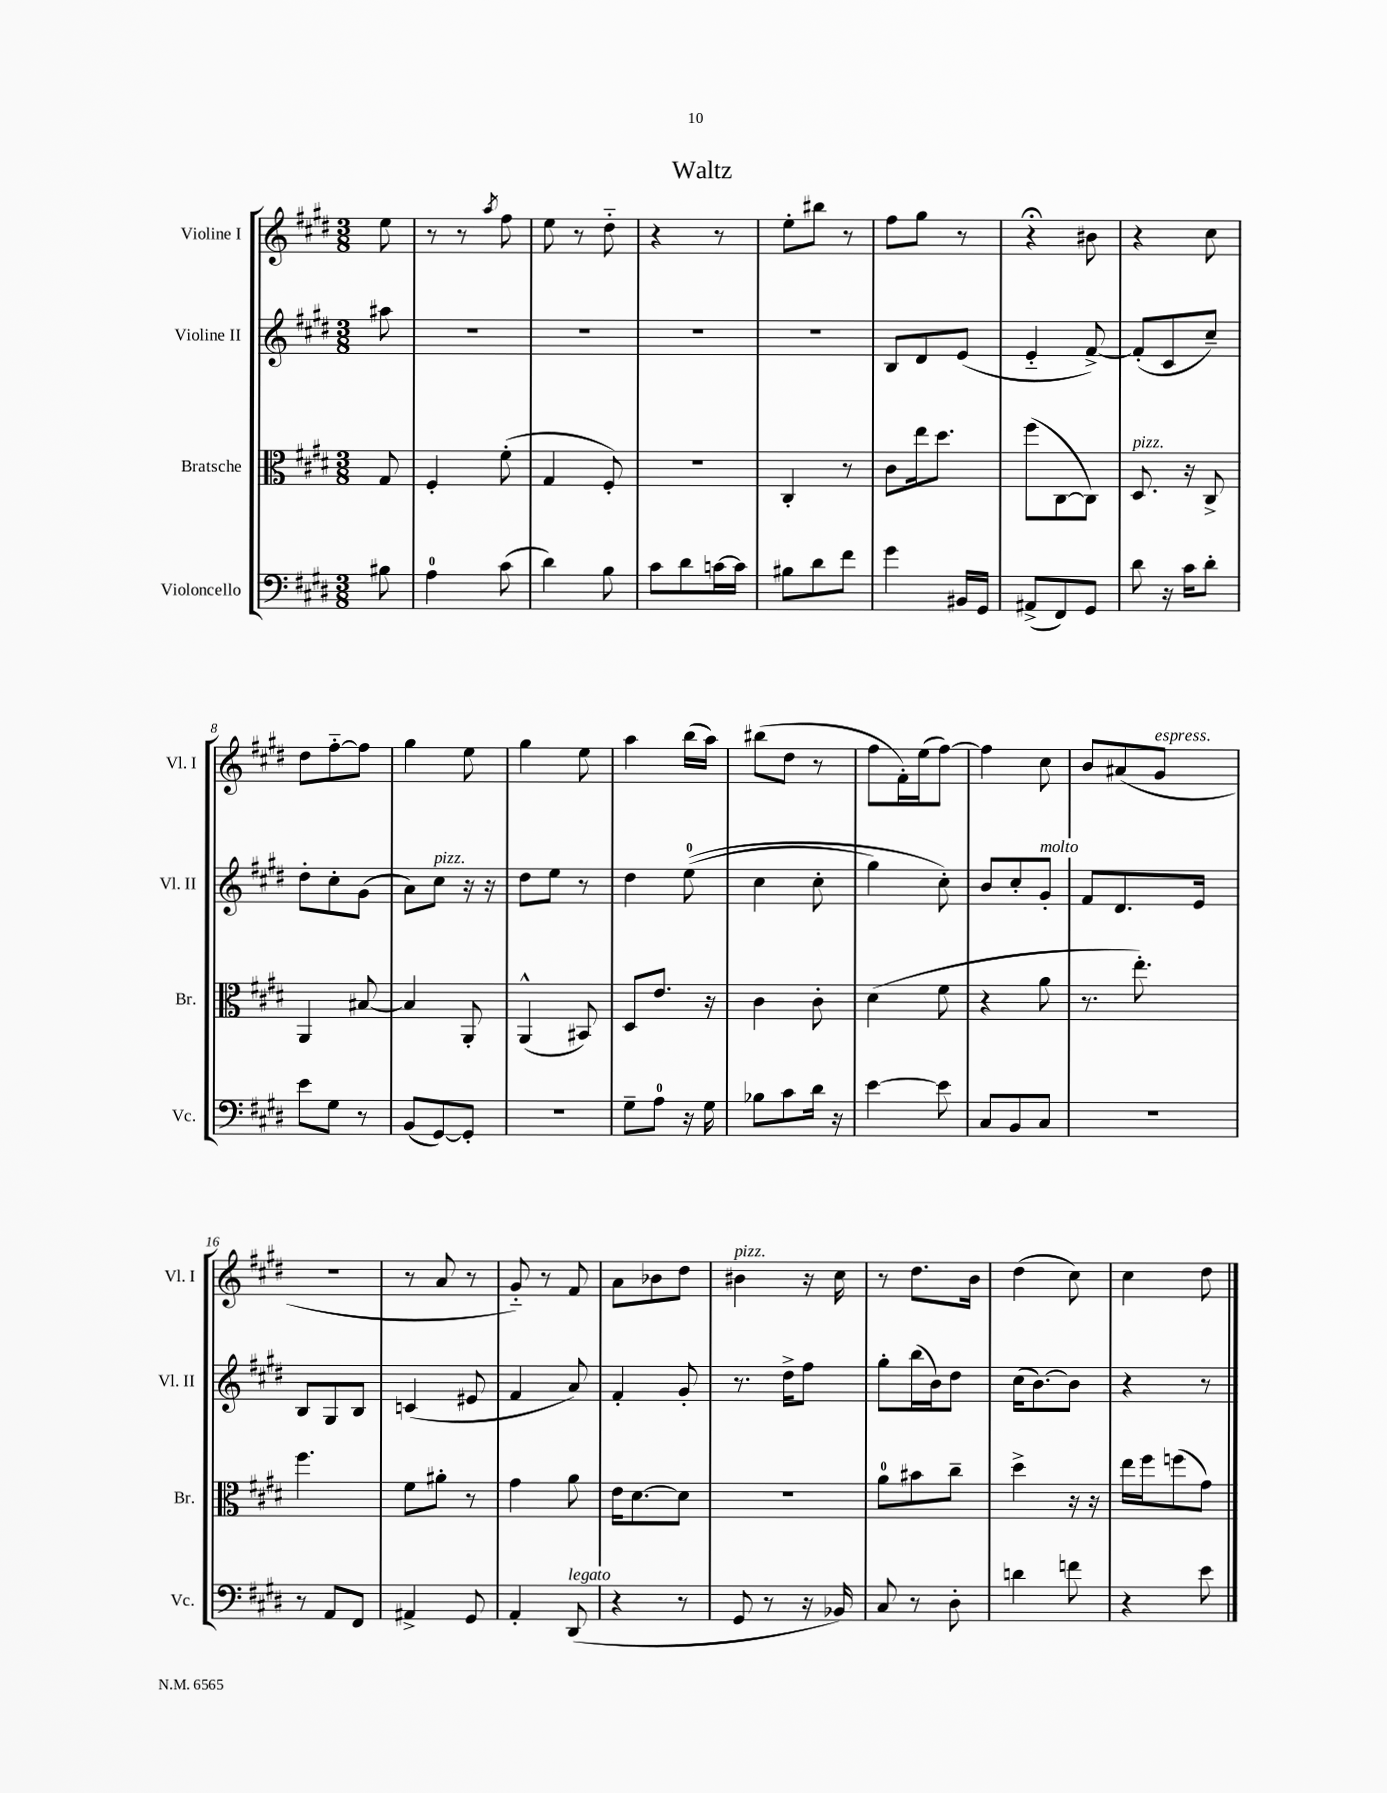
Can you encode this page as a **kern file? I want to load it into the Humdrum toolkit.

**kern	**kern	**kern	**kern
*part4	*part3	*part2	*part1
*staff4	*staff3	*staff2	*staff1
*I"Violoncello	*I"Bratsche	*I"Violine II	*I"Violine I
*I'Vc.	*I'Br.	*I'Vl. II	*I'Vl. I
*clefF4	*clefC3	*clefG2	*clefG2
*k[f#c#g#d#]	*k[f#c#g#d#]	*k[f#c#g#d#]	*k[f#c#g#d#]
*M3/8	*M3/8	*M3/8	*M3/8
=	=	=	=
8B#X\	8G#/	8aa#X\	8ee\
=1	=1	=1	=1
4A\	4F#'/	4.r	8r
.	.	.	8r
.	.	.	8qaa/
(8c#\	(8f#'\	.	8ff#\
=2	=2	=2	=2
4d#\)	4G#/	4.r	8ee\
.	.	.	8r
8B\	8F#'/)	.	8dd#\
=3	=3	=3	=3
8c#\L	4.r	4.r	4r
8d#\	.	.	.
[16cn\L	.	.	8r
16c\JJ]	.	.	.
=4	=4	=4	=4
8B#X\L	4C#'/	4.r	8ee'\L
8d#\	.	.	8bb#X\J
8f#\J	8r	.	8r
=5	=5	=5	=5
4g#\	8c#\L	8B/L	8ff#\L
.	16ee\k	8d#/	8gg#\J
.	8.dd#\J	.	.
16BB#X/LL	.	(8e/J	8r
16GG#/JJ	.	.	.
=6	=6	=6	=6
(8AA#X^/L	(8ff#\L	4e/	4r;<
8FF#/)	[8C#\	.	.
8GG#/J	8C#\J])	[8f#^/)	8b#X\
=7	=7	=7	=7
!	!LO:TX:a:i:t=pizz.	!	!
8d#\	8.D#/	(8f#'/L]	4r
16r	.	8c#/	.
16c#\KL	16r	.	.
8d#'\J	8C#^/	8cc#~/J)	8cc#\
!!LO:LB:g=z
=8	=8	=8	=8
8e\L	4AA/	8dd#'\L	8dd#\L
8G#\J	.	8cc#'\	[8ff#\
8r	[8B#X/	(8g#\J	8ff#\J]
=9	=9	=9	=9
(8BB/L	4B#/]	8a\L)	4gg#\
!	!	!LO:TX:a:i:t=pizz.	!
[8GG#/)	.	8cc#\J	.
8GG#'/J]	8AA'/	16r	8ee\
.	.	16r	.
=10	=10	=10	=10
4.r	(4AA^^/	8dd#\L	4gg#\
.	.	8ee\J	.
.	8BB#X/)	8r	8ee\
=11	=11	=11	=11
8G#~\L	8D#/L	4dd#\	4aa\
8A\J	8.e/J	.	.
16r	.	((8ee\	(16bb\LL
16G#\	16r	.	16aa\JJ)
=12	=12	=12	=12
8B-X\L	4c#\	4cc#\	(8bb#X\L
8c#\	.	.	8dd#\J
16d#\Jk	8c#'\	8cc#'\	8r
16r	.	.	.
=13	=13	=13	=13
[4e\	(4d#\	4gg#\)	8ff#\L
.	.	.	16f#'\L)
.	.	.	(16ee\J
8e\]	8f#\	8cc#'\)	[8ff#\J)
=14	=14	=14	=14
8C#/L	4r	8b/L	4ff#\]
8BB/	.	8cc#'/	.
!	!	!LO:TX:a:i:t=molto	!
8C#/J	8a\	8g#'/J	8cc#\
=15	=15	=15	=15
4.r	8.r	8f#/L	8b/L
.	.	8.d#/	(8a#X/
.	8.ee'\)	.	.
!	!	!	!LO:TX:a:i:t=espress.
.	.	.	8g#/J
.	.	16e/Jk	.
!!LO:LB:g=z
=16	=16	=16	=16
8r	4.ff#\	8B/L	4.r
8AA/L	.	8G#/	.
8FF#/J	.	8B/J	.
=17	=17	=17	=17
4AA#X^/	8f#\L	(4cn/	8r
.	8a#X'\J	.	8a/
8GG#/	8r	8e#X/	8r
=18	=18	=18	=18
4AA'/	4g#\	4f#/	8g#/)
.	.	.	8r
!LO:TX:a:i:t=legato	!	!	!
(8DD#/	8a\	8a/)	8f#/
=19	=19	=19	=19
4r	16e\KL	4f#'/	8a\L
.	[8.d#\	.	.
.	.	.	8b-X\
8r	8d#\J]	8g#'/	8dd#\J
=20	=20	=20	=20
!	!	!	!LO:TX:a:i:t=pizz.
8GG#/	4.r	8.r	4b#X\
8r	.	.	.
.	.	16dd#^\KL	.
16r	.	8ff#\J	16r
16BB-X/)	.	.	16cc#\
=21	=21	=21	=21
8C#/	8a\L	8gg#'\L	8r
8r	8b#X\	(16bb\L	8.dd#\L
.	.	16b\J)	.
8D#'\	8cc#~\J	8dd#\J	.
.	.	.	16b\Jk
=22	=22	=22	=22
4dn\	4dd#^\	(16cc#\KL	(4dd#\
.	.	[8.b\)	.
8fn\	16r	8b\J]	8cc#\)
.	16r	.	.
=23	=23	=23	=23
4r	16ee\LL	4r	4cc#\
.	16ff#\J	.	.
.	(8ffn\	.	.
8e\	8g#\J)	8r	8dd#\
==	==	==	==
*-	*-	*-	*-
